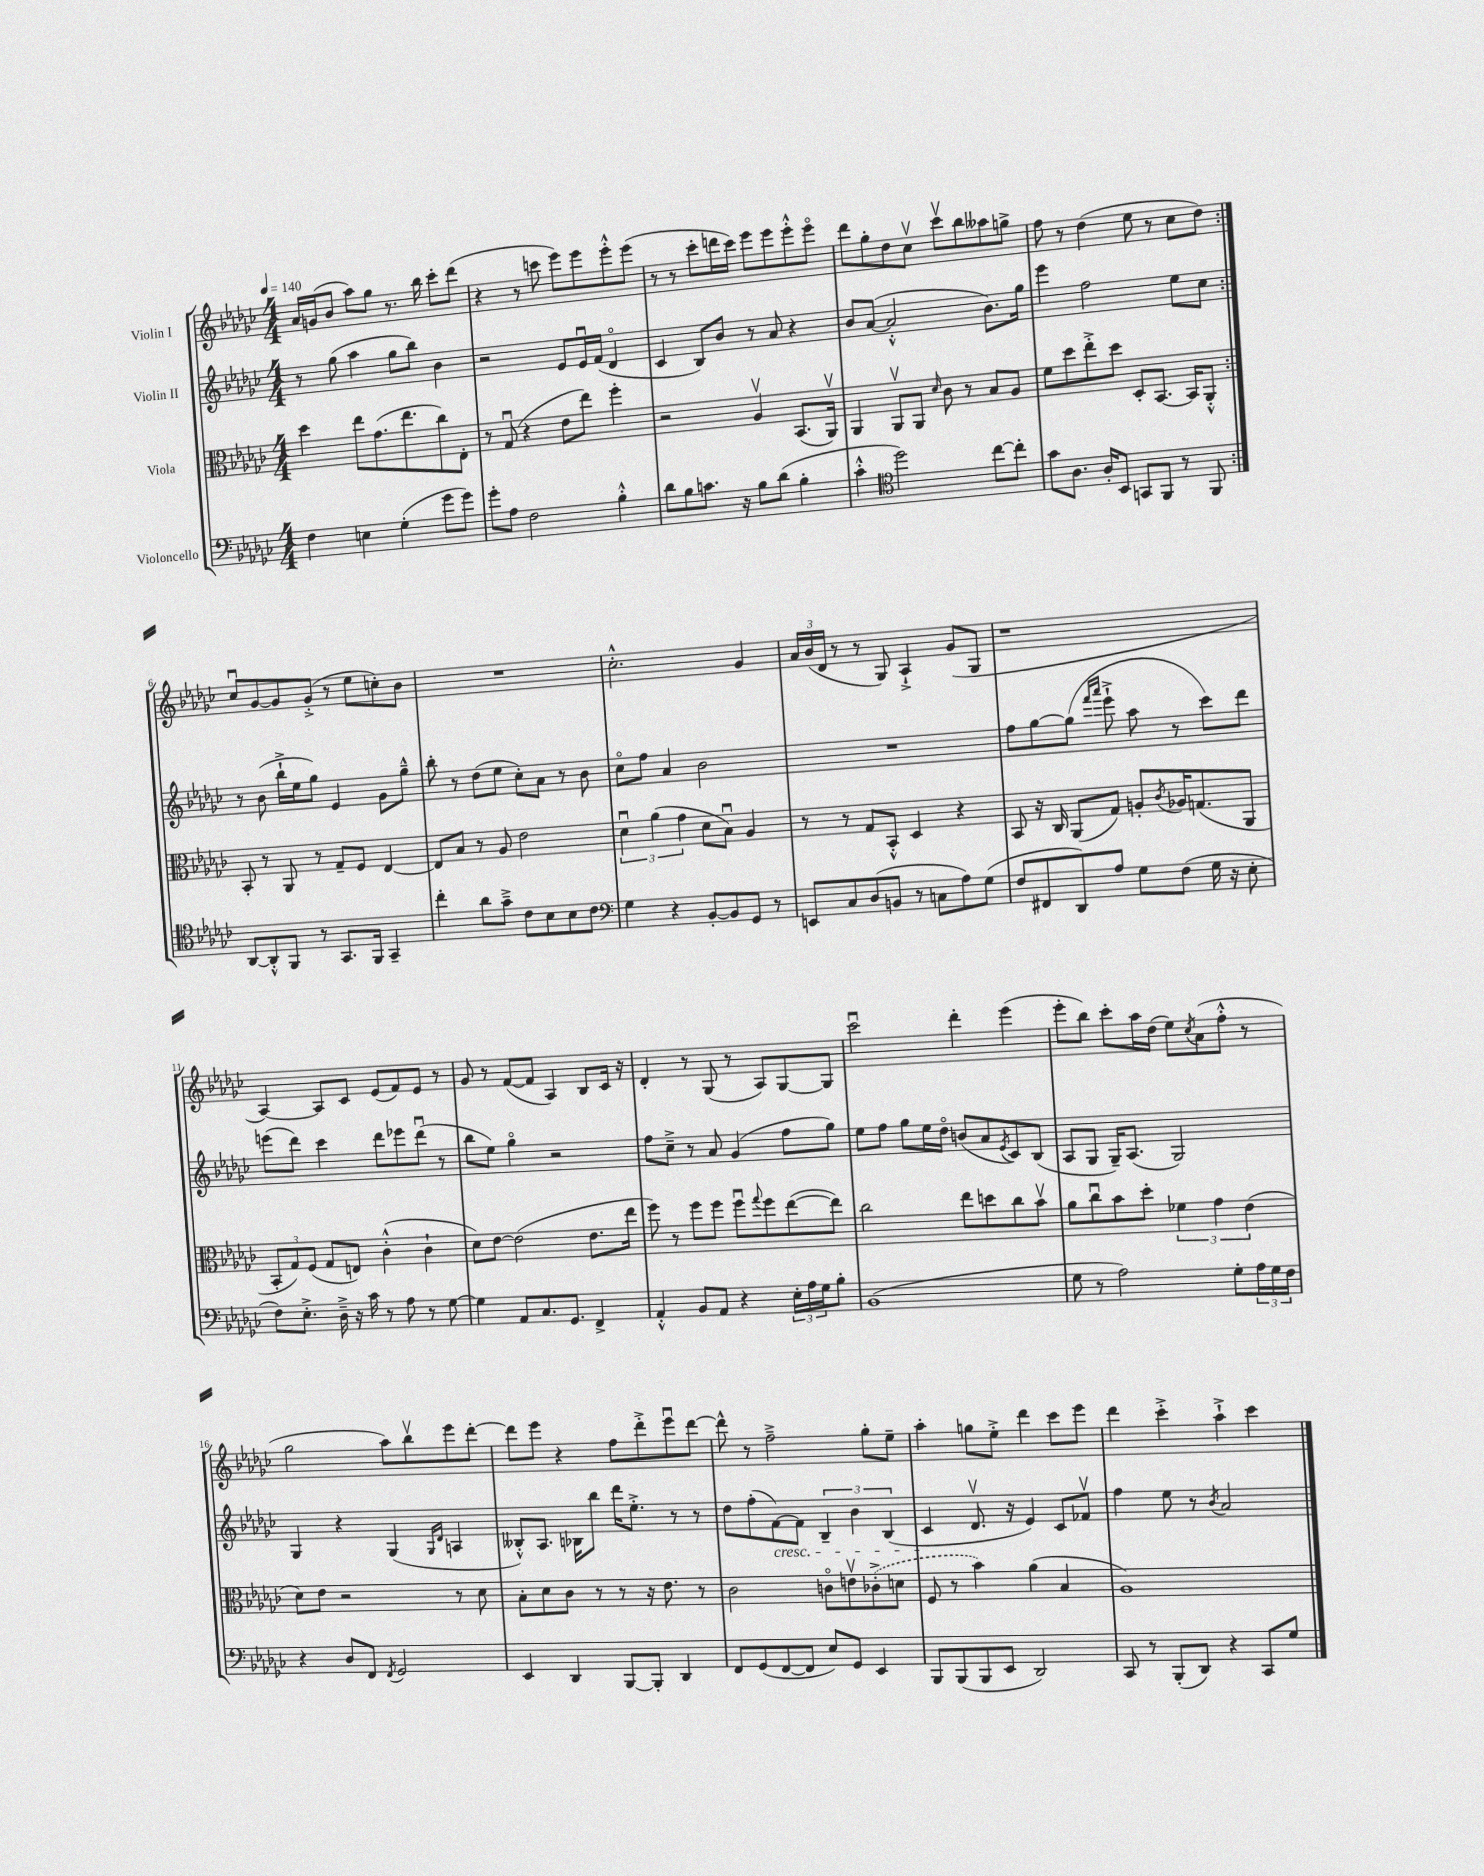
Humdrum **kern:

**kern	**kern	**kern	**kern
*part4	*part3	*part2	*part1
*staff4	*staff3	*staff2	*staff1
*I"Violoncello	*I"Viola	*I"Violin II	*I"Violin I
*clefF4	*clefC3	*clefG2	*clefG2
*k[b-e-a-d-g-c-]	*k[b-e-a-d-g-c-]	*k[b-e-a-d-g-c-]	*k[b-e-a-d-g-c-]
*M4/4	*M4/4	*M4/4	*M4/4
*MM140	*MM140	*MM140	*MM140
=1	=1	=1	=1
4F\	4dd-\	8r	16a-/LL
.	.	.	(16gn/J
.	.	(8gg-\	8b-/J
4En\	8ee-\L	4aa-\	8aa-\L)
.	(8.g-\	.	8gg-\J
(4G-'\	.	8gg-\L	8.r
.	8.ee-\	.	.
.	.	8bb-\J)	.
.	.	.	16bb-\
8g-\L	8cc-\)	4b-\	8ccc-'\L
8g-\J)	8E-'\J	.	(8ddd-\J
=2	=2	=2	=2
8g-'\L	8r	2r	4r
8A-\J	(8G-u/	.	.
2F\	4r	.	8r
.	.	.	8cccn\
.	8e-\L	8e-/L	8eee-\L)
.	8ee-\J)	16e-u/L	8eee-\
.	.	(16f/JJ	.
4B-'^^\	4ff'\	4d-/	8eee-'^^\
.	.	.	(8eee-\J
=3	=3	=3	=3
8d-\L	2r	4c-/	8r
8B-\	.	.	8r
8.cn\J	.	8B-/L)	8ccc-'\L
.	.	8b-/J	16dddn\L
16r	.	.	16ccc-\JJ)
8B-\L	4A-v/	8r	8eee-\L
(8d-\J	.	8a-/	8eee-\
4B-'\	(8.BB-/L	4r	8eee-'^^\
.	.	.	8eee-\J
.	16AA-v/Jk)	.	.
=4	=4	=4	=4
4c-'^^\	4AA-/	8b-/L	8ddd-\L
.	.	([8a-/J	8gg-'\
*clefC4	*	*	*
2dd-\)	8AA-v/L	2a-'^^/]	8dd-\
.	8AA-/J	.	8cc-v\J
.	16qqd-/	.	.
.	8c-\	.	8ccc-v\L
.	8r	.	8bb-\
[8cc-\L	8B-/L	8.b-\L)	8aa--X\
8cc-'\J]	8A-/J	.	8ggn^\J
.	.	16gg-\Jk	.
=5	=5	=5	=5
8g-\L	8f\L	4eee-\	8ff\
8.A-\J	8dd-\	.	8r
.	8ee-'^\	2ff\	(4dd-\
16A-'/KL	.	.	.
8BB-/J	8dd-\J	.	.
8GGn/L	8D-'/L	.	8ee-\
8FF/J	[8.BB-/J	.	8r
8r	.	8ee-\L	8cc-\L
.	16BB-/KL]	.	.
8FF/	8AA-'^^/J	8cc-\J	8dd-\J)
!!LO:LB:g=z
=6:|!	=6:|!	=6:|!	=6:|!
[8AA-/L	8BB-'/	8r	8cc-u/L
8AA-'^^/]	8r	(8b-\	[8g-/
8FF/J	8AA-/	16bb-`^\LL	8g-/]
.	.	16ee-\J	.
8r	8r	8gg-\J)	(8g-'^/J
8.GG-/L	8G-~/L	4e-/	8r
.	8F/J	.	8ee-\L
16FF/Jk	.	.	.
4GG-~/	[4E-/	8g-\L	8ccn'\)
.	.	8gg-~^^\J	8b-\J
=7	=7	=7	=7
4cc-'\	8E-/L]	8bb-'\	1r
.	8B-/J	8r	.
8a-\L	8r	(8dd-\L	.
8g-~^\J	8A-/	8ee-\J	.
8c-\L	2e-\	8cc-'\L)	.
8B-\	.	8a-\J	.
8B-\	.	8r	.
8c-\J	.	8b-\	.
=8	=8	=8	=8
*clefF4	*	*	*
4G-\	6d-u\	8cc-\L	2.cc-'^^\
.	.	8ff\J	.
.	(6a-\	.	.
4r	.	4a-/	.
.	6g-\	.	.
[8BB-'/L	8d-\L	2b-\	.
8BB-/]	8B-u\J)	.	.
8GG-/J	4A-/	.	4g-/
8r	.	.	.
=9	=9	=9	=9
8EEn/L	8r	1r	24a-/LL
.	.	.	(24b-/
.	.	.	24d-/JJ
8C-/	8r	.	8r
(8D-/	8G-/L	.	8r
8BBn/J	8BB-'^^/J	.	8G-/)
8r	4D-/	.	4A-`^/
8Cn\L	.	.	.
8A-\)	4r	.	(8g-/L
(8G-\J	.	.	8G-/J
=10	=10	=10	=10
8F/L	8BB-/	8ff\L	1r
8FF#X/	16r	[8gg-\	.
.	16C-/	.	.
8DD-/)	(8AA-/L	(8gg-\J]	.
.	.	16qqfff/LL	.
.	.	16qqaaa-/JJ	.
8A-/J	8G-/J)	8eee-`^\	.
8G-\L	8An'/L	8aa-\	.
.	8qc-/	.	.
(8F\J	16A-X/K	8r	.
.	(8.Gn/	.	.
16G-\	.	8ccc-\L)	.
16r	.	.	.
8E-'\	8AA-/J	8ddd-\J	.
!!LO:LB:g=z
=11	=11	=11	=11
8F\L)	12BB-'/L	(8eeen\L	[4A-/)
.	12G-/)	.	.
8.E-'^\J	.	8ddd-\J)	.
.	(12F/J	.	.
.	8G-/L	4ccc-\	8A-/L]
16D-~^\	.	.	.
16r	8En/J)	.	8c-/J
16c-\	.	.	.
8r	(4c-'^^\	8ddd-\L	(8e-/L
8A-\	.	8eee-X\	8f/)
8r	4c-`\	(8ddd-u\J	8e-/J
[8G-\	.	8r	8r
=12	=12	=12	=12
4G-\]	8d-\L)	8bb-\L	8g-/
.	[8e-\J	8ee-\J)	8r
8AA-/L	(2e-\]	4gg-\	([8f/L
8.C-/	.	.	8f/J]
.	.	2r	4A-/)
8.GG-/J	.	.	.
4FF^/	8.e-\L	.	8B-/L
.	.	.	16c-/Jk
.	16ee-\Jk	.	16r
=13	=13	=13	=13
4AA-'^^/	8ff\)	8ff\L	4d-'/
.	8r	8cc-~^\J	.
8BB-/L	8ff\L	8r	8r
8AA-/J	8ff\J	8a-/	(8G-/
4r	8ffu\L	(4g-/	8r
.	8qqgg-/	.	.
.	8ff\	.	8A-/L)
24E-'\LL	([8ee-\	8ff\L	[8G-/
24A-\	.	.	.
24G-\J	.	.	.
8B-'\J	8ee-\J])	8gg-\J)	8G-/J]
=14	=14	=14	=14
(1BB-	2cc-\	8ee-\L	2ccc-u\
.	.	8ff\J	.
.	.	8gg-\L	.
.	.	16ee-\L	.
.	.	16dd-\JJ	.
.	8ee-\L	(8bn/L	4ddd-'\
.	8ddn\	8a-/	.
.	.	8qe-/	.
.	8cc-\	8c-/)	(4eee-\
.	8b-v\J	(8B-/J	.
=15	=15	=15	=15
8G-\	8a-\L	8A-/L	8eee-'\L
8r	8cc-u\	8G-/J	8bb-\J)
2A-\)	8b-\	16G-~/KL)	8ccc-'\L
.	.	(8.A-/J	.
.	8dd-'\J	.	16aa-\L
.	.	.	(16dd-\JJ
.	6f-X\	2G-/)	8ee-\L)
.	.	.	8qcc-/
.	.	.	(8a-\
.	6g-\	.	.
8G-'\L	.	.	8ff'^^\J
.	(6e-\	.	.
24A-\L	.	.	8r
24G-\	.	.	.
24F\JJ	.	.	.
!!LO:LB:g=z
=16	=16	=16	=16
4r	8d-\L)	4G-/	2gg-\
.	8e-\J	.	.
8D-/L	2r	4r	.
8FF/J	.	.	.
8qFF/	.	.	.
2GG-/	.	(4G-/	8aa-\L)
.	.	.	8bb-v\
.	.	16qqG-/LL	.
.	.	16qqd-/JJ	.
.	8r	4An/	8eee-\
.	8d-\	.	[8ddd-'\J
=17	=17	=17	=17
4EE-/	8B-'\L	8B--X'^^/L)	8ddd-\L]
.	8d-\	8.A-/J	8eee-\J
4DD-/	8c-\J	.	4r
.	.	16B-X\KL	.
.	8r	8bb-\J	.
[8BBB-/L	8r	16ddd-\KL	8ff\L
.	.	8.ee-'^\J	.
8BBB-'/J]	16r	.	8ddd-'^\
.	8.e-\	.	.
4DD-/	.	8r	8eee-u\
.	8r	8r	[8ddd-\J
=18	=18	=18	=18
8FF/L	2c-\	8dd-\L	8ddd-^^\]
(8GG-/	.	(8ff'\	8r
!	!	!LO:TX:b:i:t=cresc.	!
[8FF/	.	[8f\)	2ff~^\
8FF/J]	.	8f\J]	.
8E-/L)	8cn\L	6B-~/	.
8GG-/J	8env\	.	.
.	.	6b-\	.
4EE-/	(8c-X'^\	.	8gg-'\L
.	.	(6B-/	.
.	8dn\J	.	8ee-~\J
=19	=19	=19	=19
8BBB-/L	8F/	4c-/	4aa-'\
(8BBB-/	8r	.	.
8BBB-/	4b-\)	8.d-v/	8ggn\L
8EE-/J	.	.	8ee-'^\J
.	.	16r	.
2DD-/)	(4a-\	4e-/)	4ddd-\
.	4B-/	8c-/L	8ccc-\L
.	.	8f-Xv/J	8eee-\J
=20	=20	=20	=20
8CC-/	1A-)	4ff\	4ddd-\
8r	.	.	.
(8BBB-'/L	.	8ee-\	4ccc-'^\
8DD-/J)	.	8r	.
.	.	8qb-/	.
4r	.	2a-/	4aa-`^\
8CC-/L	.	.	4ccc-\
8G-/J	.	.	.
==	==	==	==
*-	*-	*-	*-
